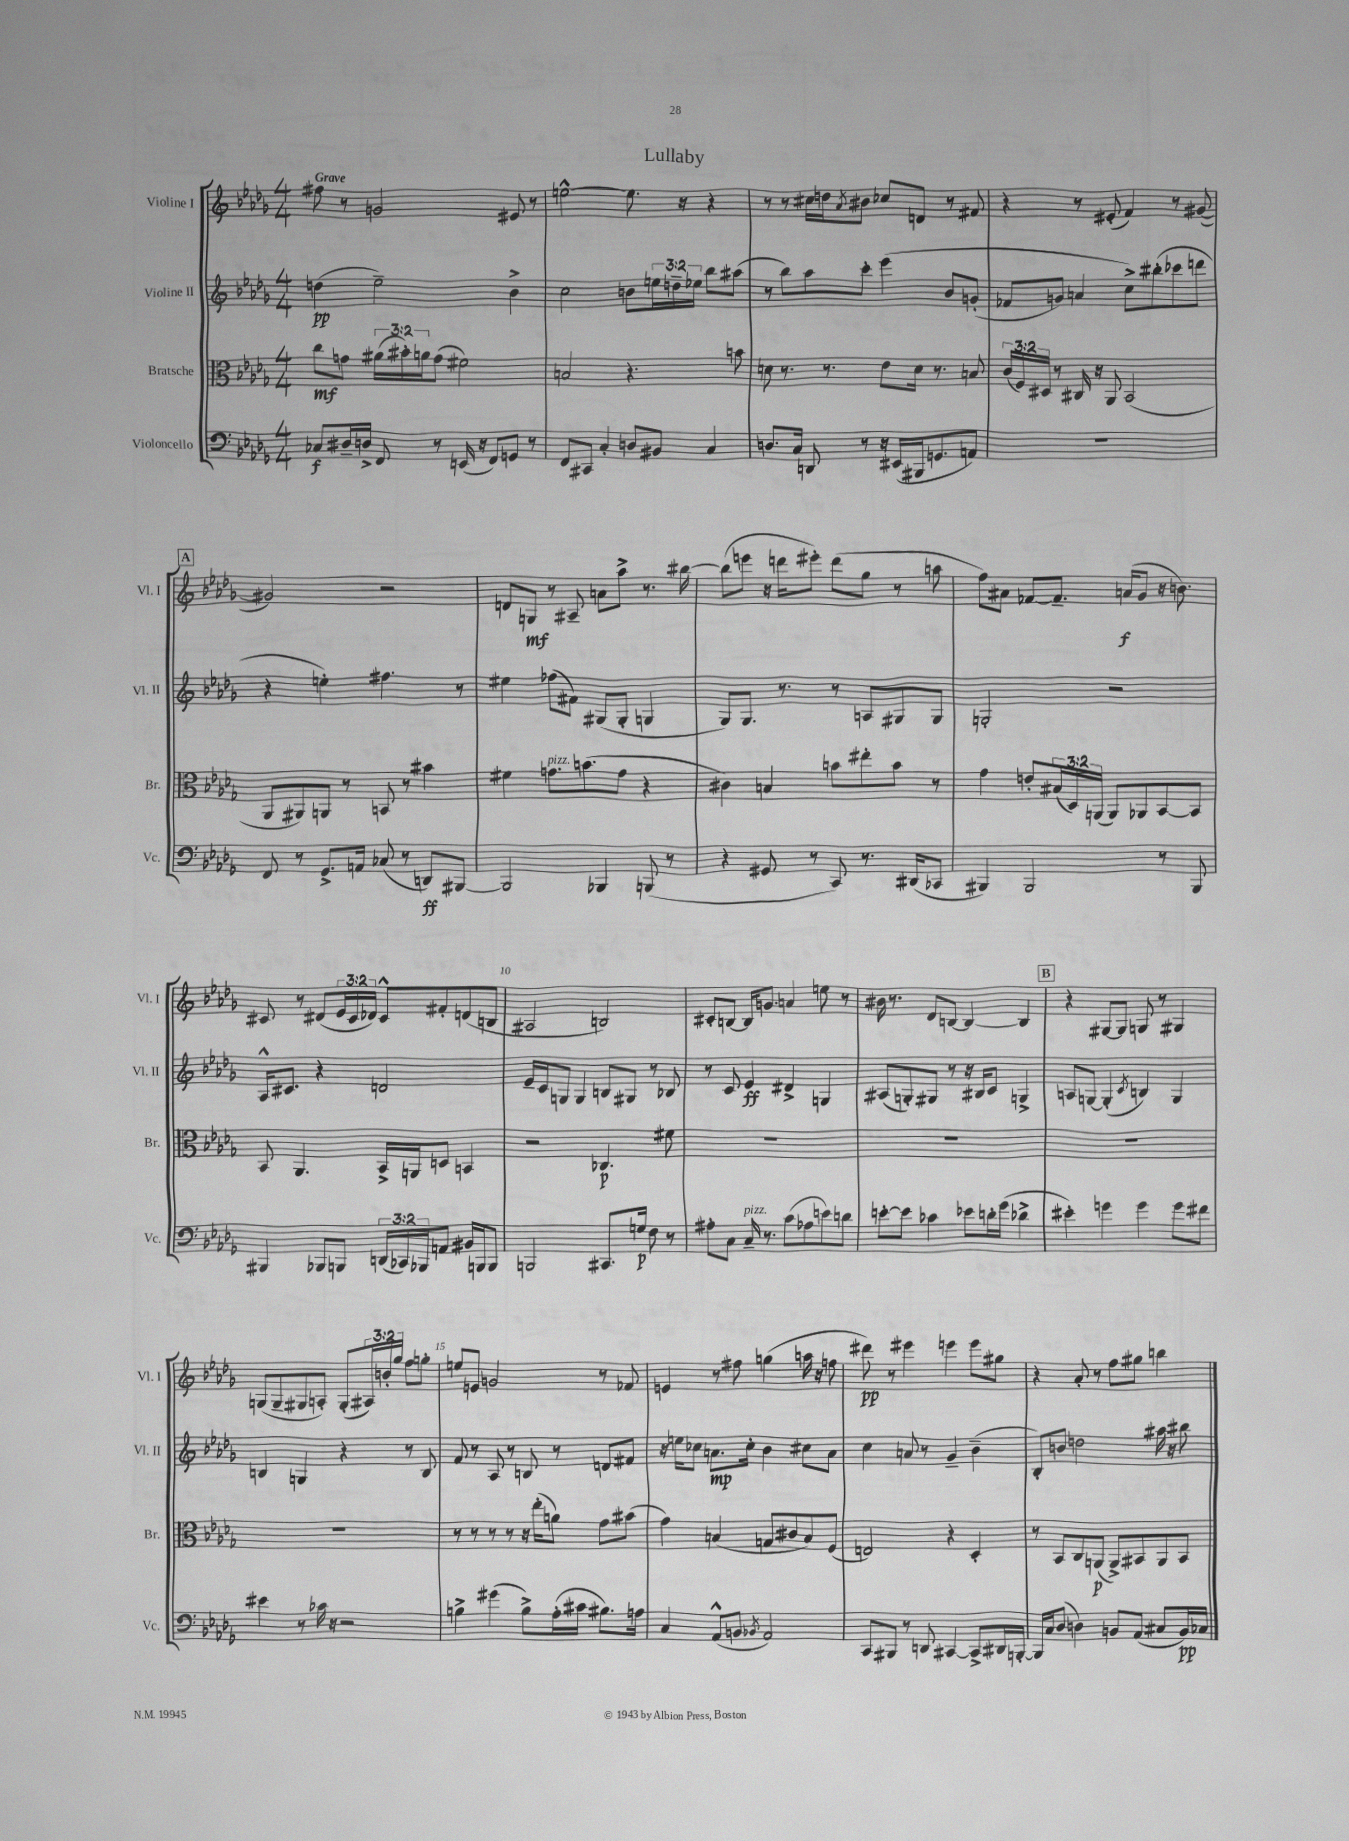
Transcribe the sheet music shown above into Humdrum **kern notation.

**kern	**kern	**kern	**kern
*staff4	*staff3	*staff2	*staff1
*clefF4	*clefC3	*clefG2	*clefG2
*k[b-e-a-d-g-]	*k[b-e-a-d-g-]	*k[b-e-a-d-g-]	*k[b-e-a-d-g-]
*M4/4	*M4/4	*M4/4	*M4/4
8C-/L	8cc\L	(4dd\	8ff#\
16D#~/L	8g\J	.	8r
16D^/JJ	.	.	.
8FF/	(24a#\LL	2ee-~\)	2g/
.	24b#'\)	.	.
.	24a\J	.	.
8r	(8g\J	.	.
(16EE/	2f#\)	.	.
16r	.	.	.
8FF/L)	.	.	.
8GG/J	.	4b-^\	8e#/
8r	.	.	8r
=	=	=	=
8FF/L	2B/	2cc\	[2ee^^\
8CC#/J	.	.	.
4C'/	.	.	.
8D/L	4.r	8b\L	8.ee\]
8BB#/J	.	24ee\L	.
.	.	24dd~\	.
.	.	.	16r
.	.	24ee-\JJ	.
4C/	.	8bb-\L	4r
.	8b\	(8aa#\J	.
=	=	=	=
8.D/L	8d\	8r	8r
.	8.r	8bb-\L)	8r
16C/Jk	.	.	.
8DD/	.	8aa-\	16cc#\LL
.	8.r	.	16dd\J
.	.	.	8qa-/
8r	.	8ccc'\J	8b#\J
16r	8e-\L	&(4eee-\	8cc-/L
(16EE#/LL	.	.	.
16BBB#/J	16d\Jk	.	8d/J
8.GG/	8.r	.	.
.	.	8b-/L	8r
8AA/J)	8B/	(8g'/J	8f#/
=	=	=	=
1r	(24c/LL	8f-/L	4r
.	24F/)	.	.
.	24D#/JJ	.	.
.	8r	8g/J)	.
.	16C#/	4a/	8r
.	16r	.	.
.	8AA-/	.	(8e#'/
.	(2BB-/	8cc^\L&)	4f/)
.	.	(8bb#'\	.
.	.	8ccc-\	8r
.	.	8ddd\J	([8g#/
=	=	=	=
8FF/	8AA-/L	4r	2g#/])
8r	8AA#/)	.	.
8.GG-^/L	8AA/J	4ee'\)	.
.	8r	.	.
16AA/Jk	.	.	.
(8C-/	8BB/	4.ff#\	2r
8r	8r	.	.
8DD/L)	4b#\	.	.
[8BBB#/J	.	8r	.
=	=	=	=
2BBB#/]	4f#\	4ee#\	8d/L
.	.	.	8G/J
.	8.g\L	(8ff-\L	8r
.	.	8f#\J)	8A#~/
.	(8.b\	.	.
4BBB-/	.	(8G#/L	8a\L
.	8g\J	8G#'/J	8aa-^\J
(8BBB/	4r	4G/	8.r
8r	.	.	.
.	.	.	[16bb#\
=	=	=	=
4r	4c#\)	8G-/L)	(8bb#\]L
.	.	8.G-/J	8eee\J
8GG#/	4B/	.	16r
.	.	8.r	16ddd\LK
8r	.	.	8eee#'\J)
8CC/)	8b\L	8r	(8ddd\L
8.r	8ee#'\	8A/L	8gg-\J
.	8b\J	8G#/	8r
(16DD#/LK	.	.	.
8CC-/J	8r	8G#/J	8aa\
=	=	=	=
4BBB#/)	4g-\	2G'/	8ff\L)
.	.	.	8a#\J
2BBB#/	8e'/L	.	[8f-/L
.	(24B#/L	.	8.f-~/]J
.	24D-/)	.	.
.	(24AA/JJ	.	.
.	8AA/L)	2r	.
.	.	.	(16a/LK
.	8AA-/	.	8g-/J
8r	[8BB-/	.	16r
.	.	.	8.b\)
8BBB#/	8BB-/]J	.	.
=	=	=	=
4BBB#/	8BB-/	16A-^^/LK	8c#/
.	.	8.c#/J	.
.	4.AA-/	.	8r
8BBB-/L	.	4r	(8d#/L
8BBB/J	.	.	24e-/L
.	.	.	24c#/
.	.	.	24d-/JJ)
(24DD/LL	16BB-^/LL	2d/	8c#^^/L
24CC-/)	.	.	.
.	16AA/J	.	.
24BBB-/J	.	.	.
8AA/J	8D/J	.	8f#'/
16BB#/LL	4BB/	.	(8d/
16BBB/J	.	.	.
8BBB/J	.	.	8B/J
=	=	=	=
2BBB/	2r	16e-~/LL	2A#/
.	.	16c/J	.
.	.	8G/J	.
.	.	4G/	.
8.CC#/L	4.C-/	8B/L	2B/)
.	.	8G#/J	.
16G/Jk	.	.	.
8F\	.	8r	.
8r	8f#\	8B-/	.
=	=	=	=
8A#'\L	1r	8r	8c#'/L
8C\J	.	8c/	[8B/J
16C~/	.	4e-/	16B/]LK
8.r	.	.	8.g/J
(8c\L	.	4d#^/	4a/
8A-\	.	.	.
8e\)	.	4G/	8ee\
8d\J	.	.	8r
=	=	=	=
[8e'\L	1r	(8A#/L	16b#\
.	.	.	8.r
8e\]J	.	8G'/)	.
4c-\	.	8G#/J	8d-/L
.	.	8r	[8B/J
8e-\L	.	16r	4B/_
.	.	16B#/LK	.
16d'\L	.	8c/J	.
(16g-\JJ	.	.	.
4d-^\	.	4G^/	4B/]
=	=	=	=
4e#'\)	1r	8A/L	4r
.	.	[8G/J	.
4g\	.	(4G'/]	[8G#/L
.	.	.	8G#/]J
.	.	8qc/	.
4g\	.	4B/)	8G/
.	.	.	8r
8g\L	.	4G/	4G#/
8f#\J	.	.	.
=	=	=	=
4e#\	1r	4B/	(8G/L
.	.	.	8G~/
8r	.	4G/	8G#/
16c-\	.	.	8A'/J)
16r	.	.	.
2r	.	4r	(8G#'/L
.	.	.	24A#/L)
.	.	.	24b'/
.	.	.	24gg-/JJ
.	.	8r	8ff\L
.	.	8B/	8gg'\J
=	=	=	=
4B^\	8r	8f/	8ee/L
.	8r	8r	8e/J
(4g#\	8r	8A-/	2g/
.	8r	8r	.
8B^\L)	16r	8B/	.
.	(16ee-'\LK	.	.
(16A-'\L	8a\J)	8r	.
16c#\JJ	.	.	.
8.B#\L)	8g-\L	8d/L	8r
.	(8b#\J	8f#/J	8f-/
16A\Jk	.	.	.
=	=	=	=
4C/	4g-\)	16r	4e/
.	.	16ee\LK	.
.	.	8cc-\J	.
(8AA-^^/L	(4B/	8.a\L	8r
8BB/J	.	.	8ff#\
.	.	16cc-'\Jk	.
8qBB-/	.	.	.
2AA-/)	8G/L	4b-\	(4gg\
.	8c#/	.	.
.	8B/)	8cc#\L	16aa\
.	.	.	16r
.	(8F/J	8a\J	8ff\
=	=	=	=
8CC/L	2E/)	4cc\	8ddd#\)
8BBB#/J	.	.	8r
8r	.	8a/	4eee#\
8DD/	.	8r	.
[4CC#/	4r	4g-~/	4eee\
8CC#^/]L	4D-'/	(4b-~\	8eee\L
16DD#/L	.	.	8gg#\J
[16BBB'/JJ	.	.	.
=	=	=	=
16BBB/]LL	8r	8B-'/L)	4r
16C/J	.	.	.
(8D-/J	8BB-/L	8b/J	.
4D\)	8C/	2dd\	8a-'/
.	(8AA/J	.	8r
8BB/L	8AA^/L)	.	8ff\L
(8AA-/J	8BB#/	.	8gg#\J
8C#/L	8AA/	16aa#\	4bb\
.	.	16r	.
16BB/L)	8BB#/J	8bb#\	.
16C-/JJ	.	.	.
==	==	==	==
*-	*-	*-	*-
